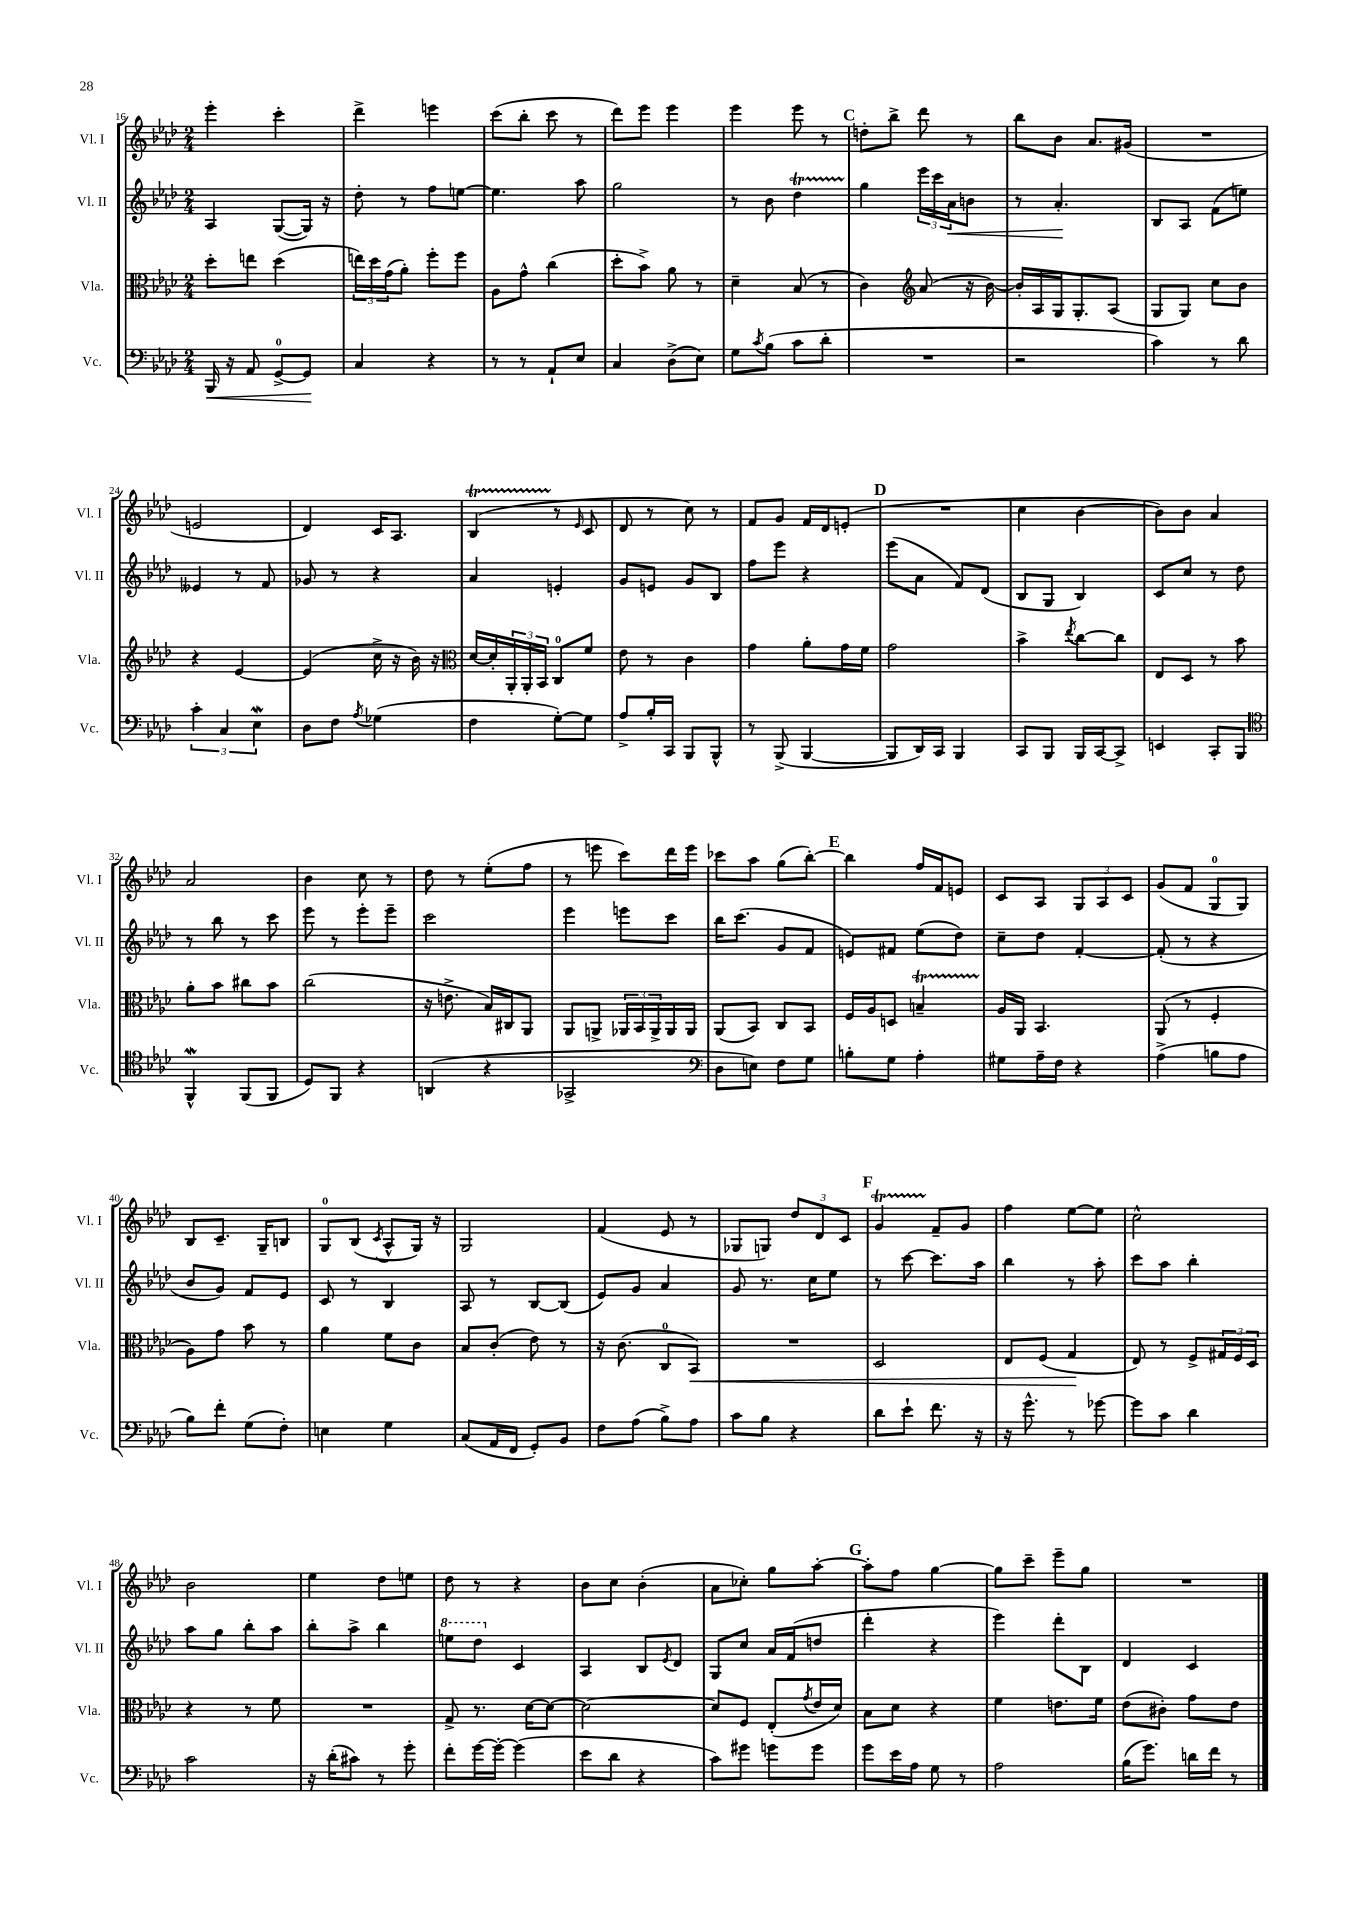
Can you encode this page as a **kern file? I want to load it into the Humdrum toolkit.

**kern	**kern	**kern	**kern
*staff4	*staff3	*staff2	*staff1
*clefF4	*clefC3	*clefG2	*clefG2
*k[b-e-a-d-]	*k[b-e-a-d-]	*k[b-e-a-d-]	*k[b-e-a-d-]
*M2/4	*M2/4	*M2/4	*M2/4
16BBB-	8dd-'	4A-	4eee-'
16r	.	.	.
8AA-	8ee	.	.
[8GG^	(4dd-	([8G	4ccc'
8GG]	.	16G])	.
.	.	16r	.
=	=	=	=
4C	24ee)	8dd-'	4ddd-^
.	24dd-	.	.
.	(24g	.	.
.	8a-')	8r	.
4r	8ff'	8ff	4eee
.	8ff	[8ee	.
=	=	=	=
8r	8A-	4.ee]	(8ccc
8r	8g^^	.	8bb-'
8AA-`	(4cc	.	8ccc
8E-	.	8aa-	8r
=	=	=	=
4C	8dd-'	2gg	8ddd-)
.	8b-^)	.	8eee-
(8D-^	8a-	.	4eee-
8E-)	8r	.	.
=	=	=	=
8G	4d-~	8r	4eee-
8qc	.	.	.
(8B-	.	8b-	.
8c	(8B-	4dd-	8eee-
8d-'	8r	.	8r
=	=	=	=
2r	4c)	4gg	8dd'
.	.	.	8bb-^
*	*clefG2	*	*
.	(8a-	24eee-	8ddd-
.	.	24ccc	.
.	.	24a-	.
.	16r	8b	8r
.	[16b-)	.	.
=	=	=	=
2r	16b-']	8r	8bb-
.	16A-	.	.
.	16G	4.a-'	8b-
.	8.G'	.	.
.	.	.	8.a-
.	(8A-	.	.
.	.	.	(16g#
=	=	=	=
4c)	8G	8B-	2r
.	8G)	8A-	.
8r	8cc	(8f	.
8d-	8b-	8ee)	.
=	=	=	=
6c'	4r	4e--	2e
6C	.	.	.
.	[4e-	8r	.
6E-	.	.	.
.	.	8f	.
=	=	=	=
8D-	(4e-]	8g-	4d-)
8F	.	8r	.
8qA-	.	.	.
(4G-	16cc^	4r	16c
.	16r	.	8.A-
.	16b-)	.	.
.	16r	.	.
=	=	=	=
*	*clefC3	*	*
4F	[16d-	4a-	(4B-
.	16d-']	.	.
.	24AA-'	.	.
.	24AA-'	.	.
.	24BB-	.	.
[8G')	8C	4e'	8r
.	.	.	16qqe-
8G]	8f	.	8c
=	=	=	=
8A-^	8e-	8g	8d-
16B-'	8r	8e	8r
16CC	.	.	.
8BBB-	4c	8g	8cc)
8BBB-^^	.	8B-	8r
=	=	=	=
8r	4g	8ff	8f
(8BBB-^	.	8eee-	8g
[4BBB-	8a-'	4r	16f
.	.	.	16d-
.	16g	.	(8e'
.	16f	.	.
=	=	=	=
8BBB-]	2g	(8eee-	2r
16DD-)	.	8a-	.
16CC	.	.	.
4BBB-	.	8f)	.
.	.	(8d-	.
=	=	=	=
8CC	4b-^	8B-	4cc
8BBB-	.	8G	.
.	8qee-	.	.
16BBB-	[8cc	4B-)	[4b-
[16CC	.	.	.
8CC^]	8cc]	.	.
=	=	=	=
4EE	8E-	8c	8b-])
.	8D-	8cc	8b-
8CC'	8r	8r	4a-
8BBB-	8b-	8dd-	.
=	=	=	=
*clefC4	*	*	*
4FF^^	8a-'	8r	2a-
.	8b-	8bb-	.
(8FF	8cc#	8r	.
8FF	8b-	8ccc	.
=	=	=	=
8D-)	(2cc	8eee-	4b-
8FF	.	8r	.
4r	.	8eee-'	8cc
.	.	8eee-~	8r
=	=	=	=
(4AA	16r	2ccc	8dd-
.	8.e^	.	.
.	.	.	8r
4r	16B-)	.	(8ee-'
.	16C#	.	.
.	8AA-	.	8ff
=	=	=	=
2GG-^	8AA-	4eee-	8r
.	8AA^	.	8eee
.	24AA-	8eee	8ccc)
.	24BB-	.	.
.	24AA-^	.	.
.	16AA-	8ccc	16ddd-
.	16AA-	.	16eee
=	=	=	=
*clefF4	*	*	*
8D-	(8AA-	16bb-	8ccc-
.	.	(8.ccc	.
8E)	8BB-)	.	8aa-
8F	8C	8g	(8gg
8G	8BB-	8f	[8bb-')
=	=	=	=
8B'	16F	8e)	4bb-]
.	16A-	.	.
8G	8D	8f#	.
4A-'	4B~	(8ee-	16ff
.	.	.	16f
.	.	8dd-)	8e
=	=	=	=
8G#	16A-	8cc~	8c
.	16AA-	.	.
16A-~	4.BB-	8dd-	8A-
16F	.	.	.
4r	.	[4f'	12G
.	.	.	12A-
.	.	.	12c
=	=	=	=
(4A-^	(8AA-	(8f']	(8g
.	8r	8r	8f
8B	4F'	4r	8G
8A-	.	.	8G)
=	=	=	=
8B-)	8A-)	8b-	8B-
8f'	8g	8g)	8.c~
(8G	8b-	8f	.
.	.	.	16G~
8F')	8r	8e-	8B
=	=	=	=
4E	4a-	8c	8G
.	.	8r	(8B-
.	.	.	8qc
4G	8f	4B-	8A-^^
.	8c	.	16G)
.	.	.	16r
=	=	=	=
(8C	8B-	8A-	2G
16AA-	(8c'	8r	.
16FF	.	.	.
8GG')	8e-)	[8B-	.
8BB-	8r	(8B-]	.
=	=	=	=
8F	16r	8e-)	(4f
.	(8.c	.	.
(8A-	.	8g	.
8B-^)	8C	4a-	8e-
8A-	8BB-)	.	8r
=	=	=	=
8c	2r	8g	8G-
8B-	.	8.r	8G)
4r	.	.	12dd-
.	.	16cc	.
.	.	.	12d-
.	.	8ee-	.
.	.	.	12c
=	=	=	=
8d-	2D-	8r	4g
8e-`	.	[8ccc	.
8.f	.	8.ccc]	8f~
.	.	.	8g
16r	.	16aa-	.
=	=	=	=
16r	8E-	4bb-	4ff
8.g^^	.	.	.
.	(8F	.	.
8r	4G	8r	[8ee-
[8g-	.	8aa-'	8ee-]
=	=	=	=
8g-]	8E-)	8ccc	2cc^^
8c	8r	8aa-	.
4d-	8F^	4bb-'	.
.	24G#	.	.
.	24F	.	.
.	24D-	.	.
=	=	=	=
2c	4r	8aa-	2b-
.	.	8gg	.
.	8r	8bb-'	.
.	8f	8aa-	.
=	=	=	=
16r	2r	8bb-'	4ee-
(16d-'	.	.	.
8c#)	.	8aa-^	.
8r	.	4bb-	8dd-
8g'	.	.	8ee
=	=	=	=
8f'	8G^	8eee	8dd-
[16g	8.r	8ddd-	8r
16g'_	.	.	.
(4g]	.	4c	4r
.	[16d-	.	.
.	8d-_	.	.
=	=	=	=
8e-	2d-_	4A-	8b-
8d-	.	.	8cc
4r	.	8B-	(4b-'
.	.	8qe-	.
.	.	8d-	.
=	=	=	=
8c)	8d-]	8G	8a-
8g#	8F	8cc	8cc-')
8g	(8E-'	16a-	8gg
.	.	(16f	.
.	8qg	.	.
8g	16e-	8dd	[8aa-'
.	16d-)	.	.
=	=	=	=
8g	8B-	4ddd-'	8aa-']
16e-	8d-	.	8ff
16A-	.	.	.
8G	4r	4r	[4gg
8r	.	.	.
=	=	=	=
2A-	4f	4eee-)	8gg]
.	.	.	8ccc~
.	8.e	8ddd-'	8eee-~
.	.	8B-	8gg
.	16f	.	.
=	=	=	=
(16B-	(8e-	4d-	2r
8.g)	.	.	.
.	8c#')	.	.
16d	8g	4c	.
16f	.	.	.
8r	8e-	.	.
==	==	==	==
*-	*-	*-	*-
